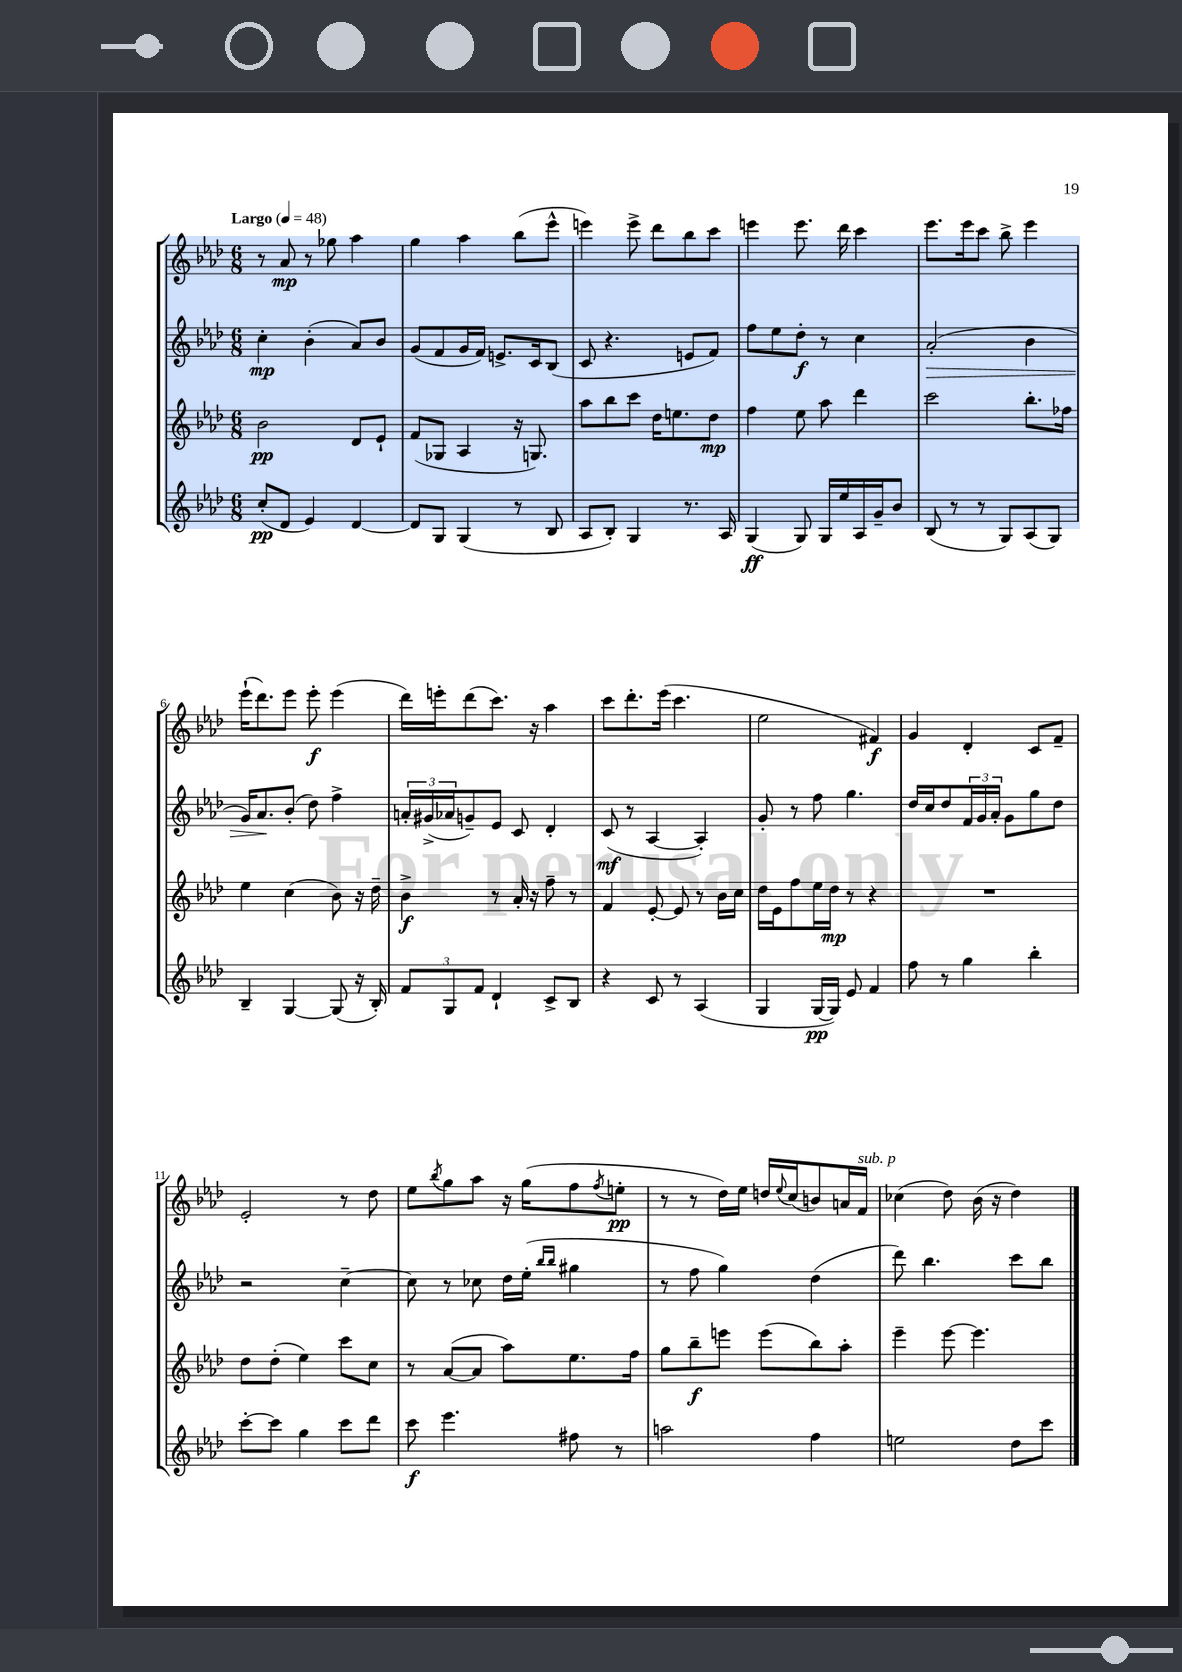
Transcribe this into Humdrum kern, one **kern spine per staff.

**kern	**dynam	**kern	**dynam	**kern	**dynam	**kern	**dynam
*part4	*part4	*part3	*part3	*part2	*part2	*part1	*part1
*staff4	*staff4	*staff3	*staff3	*staff2	*staff2	*staff1	*staff1
*clefG2	*	*clefG2	*	*clefG2	*	*clefG2	*
*k[b-e-a-d-]	*	*k[b-e-a-d-]	*	*k[b-e-a-d-]	*	*k[b-e-a-d-]	*
*M6/8	*	*M6/8	*	*M6/8	*	*M6/8	*
*MM48	*	*MM48	*	*MM48	*	*MM48	*
=1	=1	=1	=1	=1	=1	=1	=1
!	!	!	!	!	!	!LO:TX:a:B:t=Largo	!
(8cc'/L	pp	2b-\	pp	4cc'\	mp	8r	.
8d-/J	.	.	.	.	.	8a-/	mp
4e-/)	.	.	.	(4b-'\	.	8r	.
.	.	.	.	.	.	8gg-X\	.
[4d-/	.	8d-/L	.	8a-/L)	.	4aa-\	.
.	.	8e-`/J	.	8b-/J	.	.	.
=2	=2	=2	=2	=2	=2	=2	=2
8d-/L]	.	(8f/L	.	(8g/L	.	4gg\	.
8G/J	.	8G-X/J	.	8f/	.	.	.
(4G/	.	4A-/	.	16g/L	.	4aa-\	.
.	.	.	.	16f/JJ)	.	.	.
.	.	.	.	8.en^/L	.	.	.
8r	.	16r	.	.	.	(8bb-\L	.
.	.	8.Gn/)	.	16c/k	.	.	.
8B-/	.	.	.	(8B-/J	.	8eee-^^\J	.
=3	=3	=3	=3	=3	=3	=3	=3
8A-/L	.	8aa-\L	.	8c/	.	4eeen\)	.
8B-'/J)	.	8bb-\	.	4.r	.	.	.
4G/	.	8ccc\J	.	.	.	8eee^\	.
.	.	16dd-\KL	.	.	.	8ddd-\L	.
.	.	8.een\	.	.	.	.	.
8.r	.	.	.	8en/L	.	8bb-\	.
.	.	8dd-\J	mp	8f/J)	.	8ccc\J	.
16A-/	.	.	.	.	.	.	.
=4	=4	=4	=4	=4	=4	=4	=4
(4G/	ff	4ff\	.	8ff\L	.	4eeen\	.
.	.	.	.	8ee-\	.	.	.
8G/)	.	8ee-\	.	8dd-'\J	f	8.eee\	.
16G/LL	.	8aa-\	.	8r	.	.	.
16ee-/	.	.	.	.	.	16ddd-\	.
16A-/	.	4ddd-\	.	4cc\	.	4ccc\	.
16g~/J	.	.	.	.	.	.	.
8b-/J	.	.	.	.	.	.	.
=5	=5	=5	=5	=5	=5	=5	=5
!	!	!	!	!	!LO:HP:b	!	!
(8B-/	.	2ccc\	.	(2a-'/	>	8.eee-\L	.
8r	.	.	.	.	.	.	.
.	.	.	.	.	.	16eee-\k	.
8r	.	.	.	.	.	8ccc\J	.
8G/L)	.	.	.	.	.	8bb-^\	.
(8A-/	.	8.bb-'\L	.	4b-\	.	4eee-\	.
8G/J)	.	.	.	.	.	.	.
.	.	16ff-X\Jk	.	.	.	.	.
!!LO:LB:g=z
=6	=6	=6	=6	=6	=6	=6	=6
4B-~/	.	4ee-\	.	16g/KL)	.	(16eee-`\KL	.
.	.	.	.	8.a-/	.	8.ddd-\)	.
[4G/	.	(4cc\	.	(8b-'/J	]	8eee-\J	.
.	.	.	.	8dd-\)	.	8eee-'\	f
(8G/]	.	8b-\)	.	4ff^\	.	(4eee-\	.
16r	.	16r	.	.	.	.	.
16B-'/)	.	16dd-~\	.	.	.	.	.
=7	=7	=7	=7	=7	=7	=7	=7
12f/L	.	4b-^\	f	24an'/LL	.	16ddd-\LL)	.
.	.	.	.	(24g#X^/	.	.	.
.	.	.	.	.	.	16eeen'\J	.
12G/	.	.	.	24a-X/J	.	.	.
.	.	.	.	8gn~/)	.	(8ddd-\	.
12f/J	.	.	.	.	.	.	.
4d-`/	.	8r	.	8e-/J	.	8.ccc\J)	.
.	.	16a-'/	.	8c/	.	.	.
.	.	16r	.	.	.	16r	.
8c^/L	.	8ff~\	.	4d-'/	.	4aa-\	.
8B-/J	.	8r	.	.	.	.	.
=8	=8	=8	=8	=8	=8	=8	=8
4r	.	4f/	.	(8c/	mf	8ccc\L	.
.	.	.	.	8r	.	8.ddd-'\	.
8c/	.	[8e-'/	.	[4A-/	.	.	.
.	.	.	.	.	.	(16eee-\Jk	.
8r	.	8e-/]	.	.	.	4.ccc\	.
(4A-/	.	8r	.	4A-'/])	.	.	.
.	.	16b-\LL	.	.	.	.	.
.	.	16cc\JJ	.	.	.	.	.
=9	=9	=9	=9	=9	=9	=9	=9
4G/	.	16dd-\LL	.	8g'/	.	2ee-\	.
.	.	16e-\J	.	.	.	.	.
.	.	8ff\	.	8r	.	.	.
[16G/LL	pp	16ee-\L	.	8ff\	.	.	.
16G/JJ])	.	16dd-\JJ	mp	.	.	.	.
8e-/	.	8r	.	4.gg\	.	.	.
4f/	.	4r	.	.	.	4f#X/)	f
=10	=10	=10	=10	=10	=10	=10	=10
8ff\	.	2.r	.	16dd-/LL	.	4g/	.
.	.	.	.	16cc/J	.	.	.
8r	.	.	.	8dd-/	.	.	.
4gg\	.	.	.	24f/L	.	4d-'/	.
.	.	.	.	24g/	.	.	.
.	.	.	.	24a-'/JJ	.	.	.
.	.	.	.	8g\L	.	.	.
4bb-'\	.	.	.	8gg\	.	8c/L	.
.	.	.	.	8dd-\J	.	8f~/J	.
!!LO:LB:g=z
=11	=11	=11	=11	=11	=11	=11	=11
[8ccc'\L	.	8dd-\L	.	2r	.	2e-'/	.
8ccc\J]	.	(8dd-'\J	.	.	.	.	.
4gg\	.	4ee-\)	.	.	.	.	.
8ccc\L	.	8ccc\L	.	[4cc~\	.	8r	.
8ddd-\J	.	8cc\J	.	.	.	8dd-\	.
=12	=12	=12	=12	=12	=12	=12	=12
8ccc\	f	8r	.	8cc\]	.	8ee-\L	.
.	.	.	.	.	.	8qbb-/	.
4.eee-\	.	([8a-/L	.	8r	.	8gg\	.
.	.	8a-/J]	.	8cc-X\	.	8aa-\J	.
.	.	8aa-\L)	.	16dd-\LL	.	16r	.
.	.	.	.	(16ee-'\JJ	.	(16gg\KL	.
.	.	.	.	16qqbb-/LL	.	.	.
.	.	.	.	16qqbb-/JJ	.	.	.
8ff#X\	.	8.ee-\	.	4gg#X\	.	8ff\	.
.	.	.	.	.	.	8qff/	.
8r	.	.	.	.	.	8een'\J	pp
.	.	16ff\Jk	.	.	.	.	.
=13	=13	=13	=13	=13	=13	=13	=13
2aan\	.	8gg\L	.	8r	.	8r	.
.	.	8bb-~\	f	8ff\	.	8r	.
.	.	8eeen\J	.	4gg\)	.	16dd-\LL)	.
.	.	.	.	.	.	16ee-\JJ	.
.	.	(8eee\L	.	.	.	16ddn/LL	.
.	.	.	.	.	.	8qqee-/	.
.	.	.	.	.	.	(16cc/J	.
4ff\	.	8bb-\)	.	(4dd-\	.	8bn/)	.
.	.	8aa-'\J	.	.	.	16an/L	.
!	!	!	!	!	!	!LO:TX:a:i:t=sub. p	!
.	.	.	.	.	.	16f/JJ	.
=14	=14	=14	=14	=14	=14	=14	=14
2een\	.	4eee-~\	.	8ddd-\)	.	(4cc-X\	.
.	.	.	.	4.bb-\	.	.	.
.	.	[8eee-\	.	.	.	8dd-\)	.
.	.	4.eee-\]	.	.	.	(16b-\	.
.	.	.	.	.	.	16r	.
8dd-\L	.	.	.	8ccc\L	.	4dd-\)	.
8ccc\J	.	.	.	8bb-\J	.	.	.
==	==	==	==	==	==	==	==
*-	*-	*-	*-	*-	*-	*-	*-
